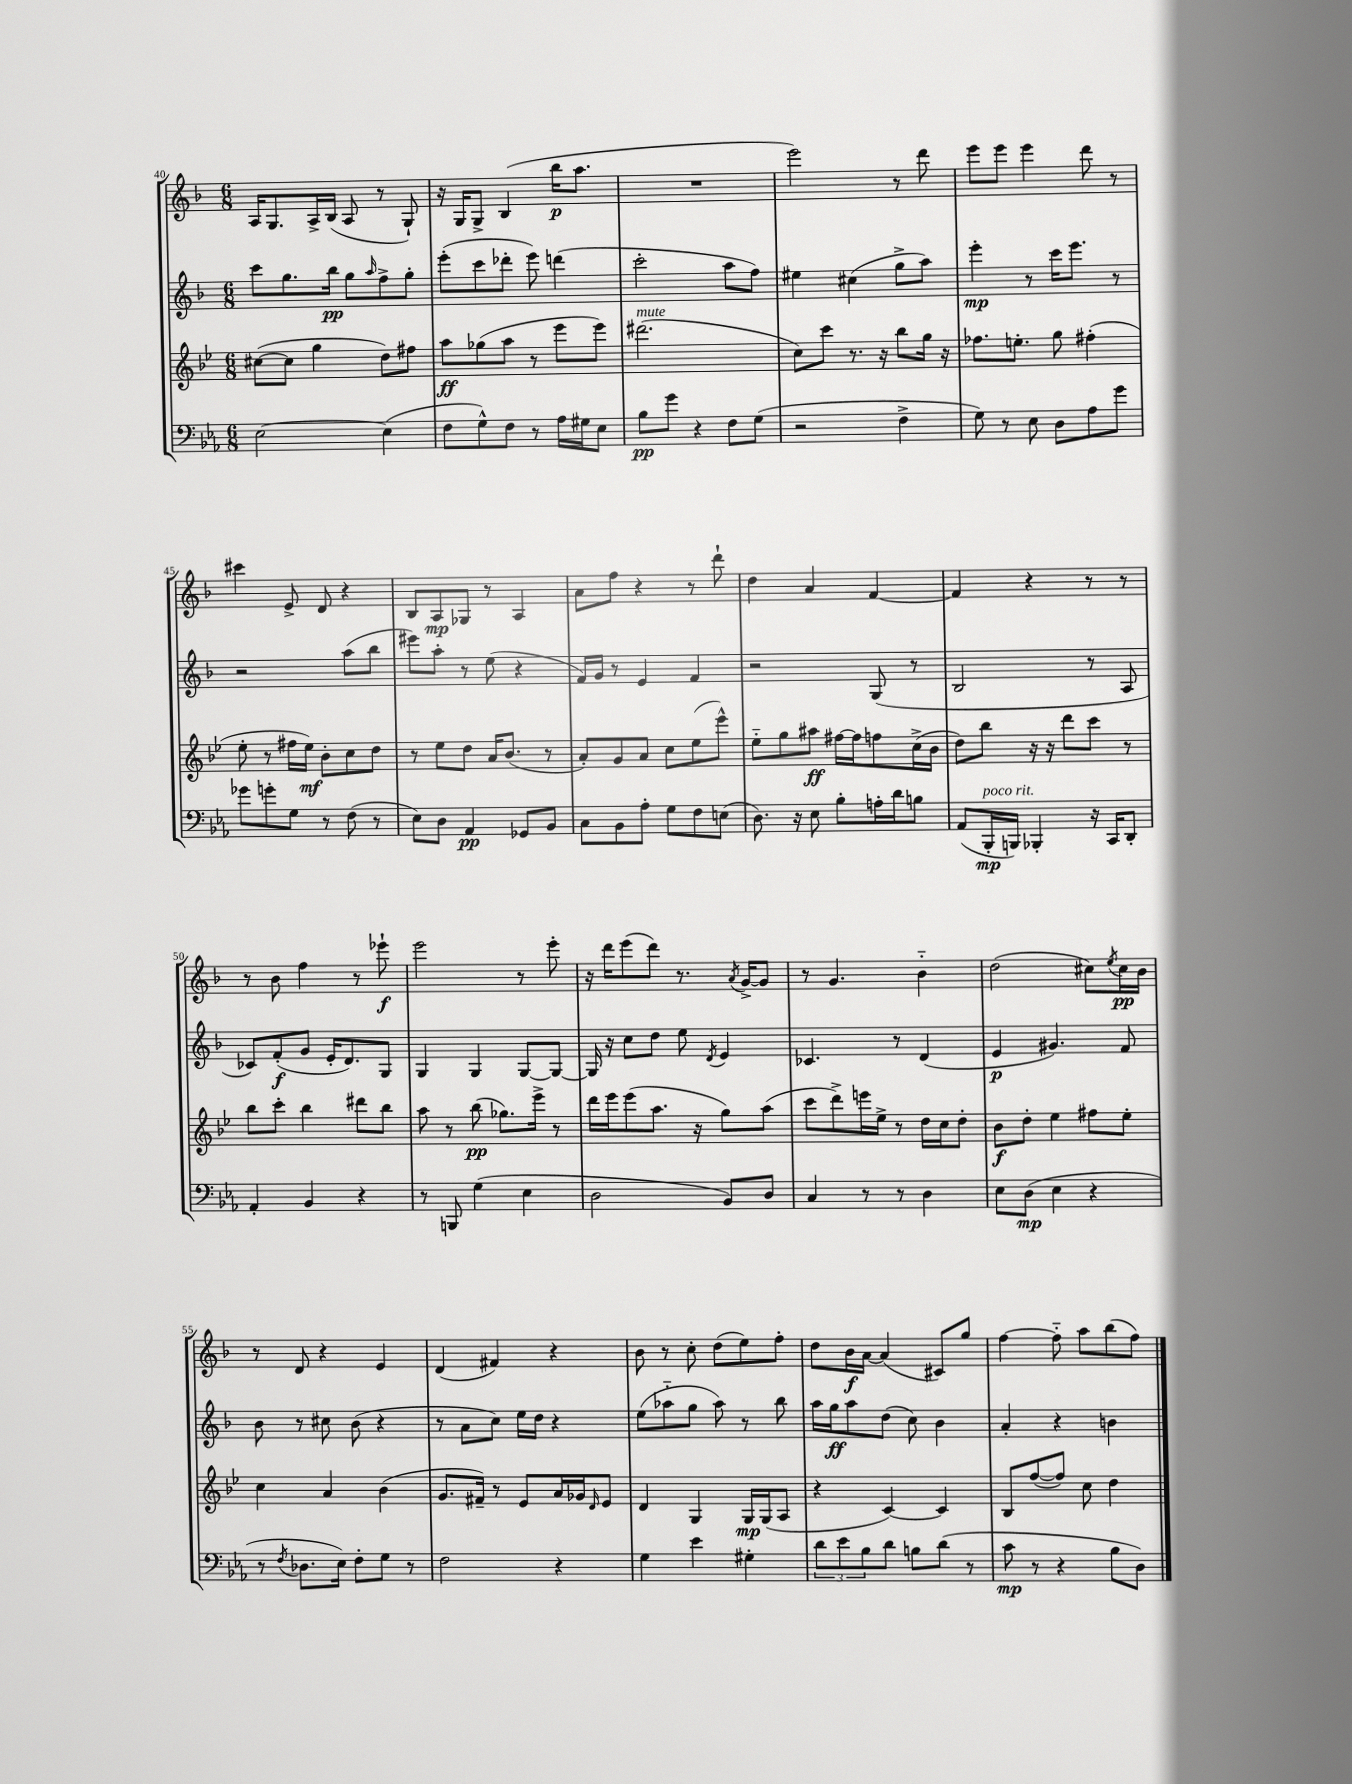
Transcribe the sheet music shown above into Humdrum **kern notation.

**kern	**kern	**kern	**kern
*staff4	*staff3	*staff2	*staff1
*clefF4	*clefG2	*clefG2	*clefG2
*k[b-e-a-]	*k[b-e-]	*k[b-]	*k[b-]
*M6/8	*M6/8	*M6/8	*M6/8
[2E-	([8cc#	8ccc	16A
.	.	.	8.G
.	8cc#]	8.gg	.
.	4gg	.	16A^
.	.	16bb-	(16B-
.	.	8gg	8A
.	.	16qqaa	.
(4E-]	8dd)	8ff^	8r
.	8ff#	8gg'	8G`)
=	=	=	=
8F	8aa	(8eee'	16r
.	.	.	16G
8G^^)	(8gg-	8ccc	8G^
8F	8aa	8ddd-'	(4B-
8r	8r	8eee)	.
16A-	8eee-	(4ddd	16bb-
16G#	.	.	8.aa
8E-	8eee-)	.	.
=	=	=	=
8B-	(2.ddd#	2ccc'	2.r
8g	.	.	.
4r	.	.	.
8F	.	8aa	.
(8G	.	8ff)	.
=	=	=	=
2r	8cc)	4ee#	2eee)
.	8ccc	.	.
.	8.r	(4cc#	.
.	16r	.	.
4F^	8bb-	8gg^	8r
.	16gg	8aa)	8ddd
.	16r	.	.
=	=	=	=
8G)	8.ff-	4eee'	8eee
8r	.	.	8eee
.	8.ee'	.	.
8E-	.	8r	4eee
8D	8gg	16ccc	.
.	.	8.eee	.
8A-	(4ff#'	.	8ddd
8g	.	8r	8r
=	=	=	=
8g-	8ee-'	2r	4ccc#
8g'	8r	.	.
8G	16ff#	.	8e^
.	16ee-)	.	.
8r	8b-'	.	8d
(8F	8cc	(8aa	4r
8r	8dd	8bb-	.
=	=	=	=
8E-)	8r	8eee#)	8B-
8D	8ee-	8aa'	8A
4AA-	8dd	8r	8G-
.	16a	(8ee	8r
.	(8.b-	.	.
8GG-	.	4r	4A
8BB-	8r	.	.
=	=	=	=
8C	8a')	16f)	8a
.	.	16g	.
8BB-	8g	8r	8ff
8A-'	8a	4e	4r
8G	8cc	.	.
8F	(8ee-	4f	8r
(8E	8eee-^^)	.	8ddd`
=	=	=	=
8.D)	8ee-'~	2r	4dd
.	8gg	.	.
16r	.	.	.
8E-	8aa#	.	4a
8B-'	[16ff#	.	.
.	16ff#]	.	.
16A'	8ff	(8G	[4f
16d	.	.	.
8B	(16cc^	8r	.
.	16b-	.	.
=	=	=	=
(8AA-	8dd)	2B-	4f]
16BBB-'	8bb-	.	.
16BBB)	.	.	.
4BBB-'	16r	.	4r
.	16r	.	.
.	8ddd	.	.
16r	8ccc	8r	8r
16CC	.	.	.
8DD'	8r	8A	8r
=	=	=	=
4AA-'	8bb-	8c-)	8r
.	8ccc'	(8f'	8b-
4BB-	4bb-	8g	4ff
.	.	16e'	.
.	.	8.d)	.
4r	8ddd#	.	8r
.	8bb-	8G	8eee-`
=	=	=	=
8r	8aa	4G	2eee
8BBB	8r	.	.
(4G	(8bb-	4G	.
.	8.gg-)	.	.
4E-	.	[8G	8r
.	16eee-^	.	.
.	8r	8G_	8eee'
=	=	=	=
2D	16ddd	16G]	16r
.	16eee-	16r	16ddd
.	(8eee-	8cc	(8eee
.	8.aa	8dd	8ddd)
.	.	8ee	8.r
.	16r	.	.
.	.	8qd	.
8BB-)	8gg)	4e	.
.	.	.	8qa
.	.	.	[16g^
8D	(8aa	.	8g]
=	=	=	=
4C	8ccc	4.c-	8r
.	8ddd^)	.	4.g
8r	16eee	.	.
.	16ee-^	.	.
8r	8r	8r	.
4D	16dd	(4d	4b-'~
.	16cc	.	.
.	8dd'	.	.
=	=	=	=
8E-	8b-	4e	(2dd
(8D	8dd'	.	.
4E-	4ee-	4.g#)	.
4r	8ff#	.	8cc#)
.	.	.	8qee
.	8ee-'	8f	16cc#
.	.	.	16b-
=	=	=	=
8r	4cc	8b-	8r
8qF	.	.	.
8.D-	.	8r	8d
.	4a	8cc#	4r
16E-)	.	.	.
8F'	.	(8b-	.
8G	(4b-	4r	4e
8r	.	.	.
=	=	=	=
2F	8.g	8r	(4d
.	.	8a	.
.	16f#~)	.	.
.	8r	8cc)	4f#)
.	8e-	16ee	.
.	.	16dd	.
4r	16a	4r	4r
.	16g-	.	.
.	16qqd	.	.
.	8e-	.	.
=	=	=	=
4G	4d	(8ee	8b-
.	.	8aa-'~	8r
4e-	4G	8gg	8cc'
.	.	8aa-)	(8dd
4G#'	16G	8r	8ee)
.	(16G	.	.
.	8A	8bb-	8ff'
=	=	=	=
12d	4r	16aa	8dd
.	.	16gg	.
12e-	.	.	.
.	.	8aa	16b-
12B-	.	.	.
.	.	.	[16a
8d	[4c)	(8dd	(4a]
8B	.	8cc)	.
(8d	4c]	4b-	8c#)
8r	.	.	8gg
=	=	=	=
8c	8B-	4a'	[4ff
8r	([8ff	.	.
4r	8ff])	4r	8ff'~]
.	8cc	.	8aa
8B-	4dd	4b	(8bb-
8D)	.	.	8ff)
==	==	==	==
*-	*-	*-	*-
